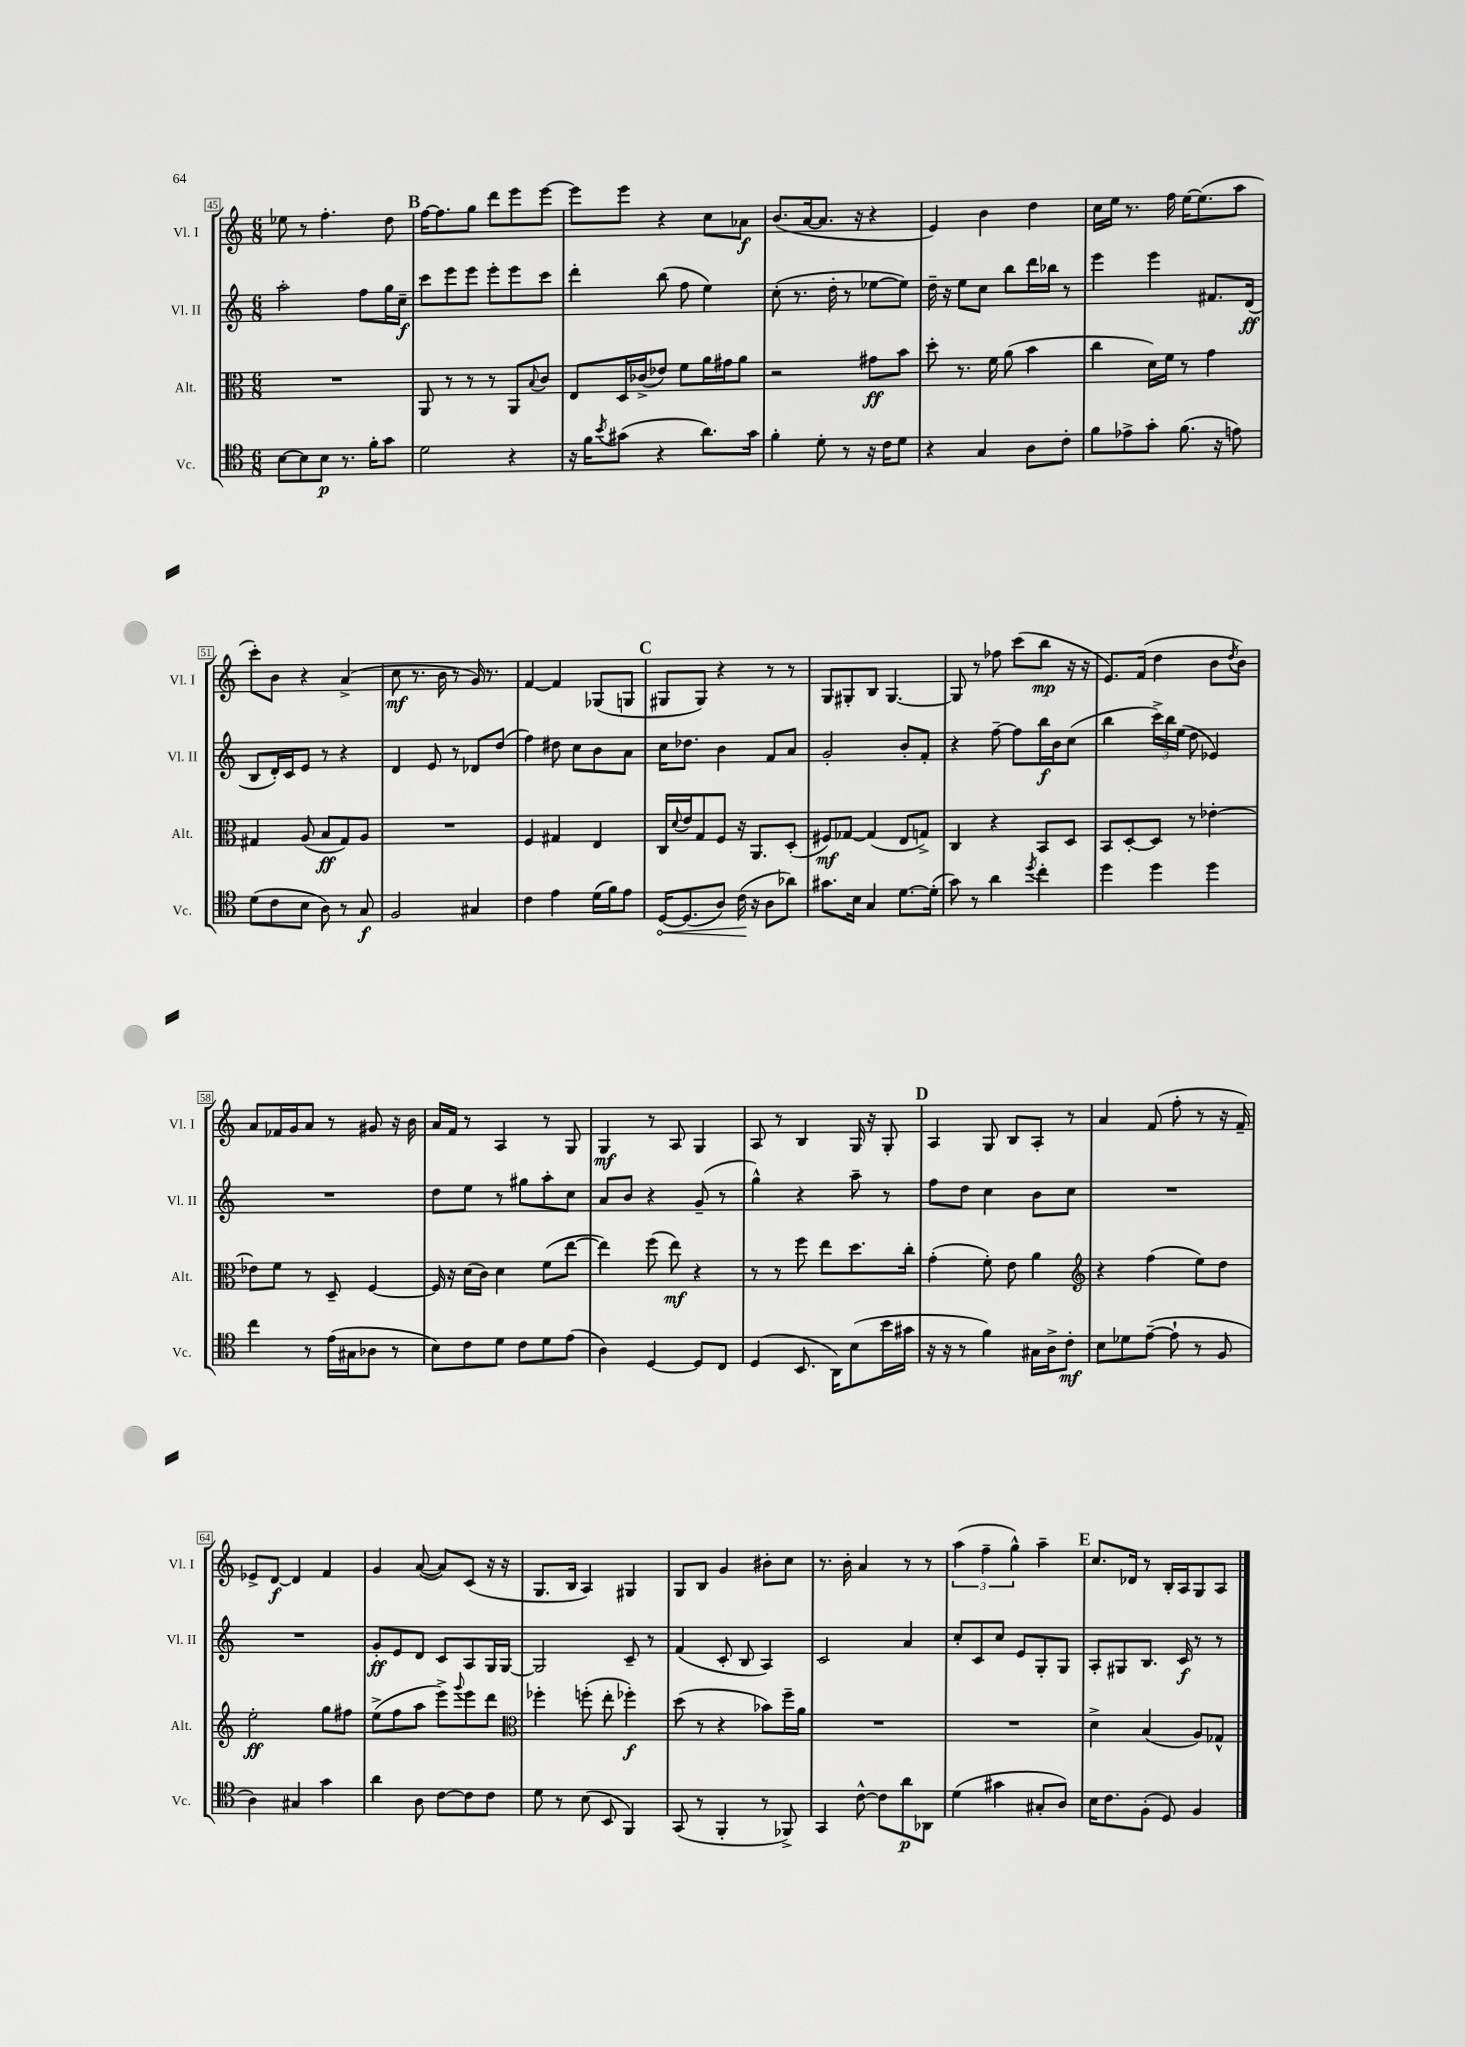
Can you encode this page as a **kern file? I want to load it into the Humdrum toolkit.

**kern	**dynam	**kern	**dynam	**kern	**dynam	**kern	**dynam
*part4	*part4	*part3	*part3	*part2	*part2	*part1	*part1
*staff4	*staff4	*staff3	*staff3	*staff2	*staff2	*staff1	*staff1
*I"Vc.	*	*I"Alt.	*	*I"Vl. II	*	*I"Vl. I	*
*I'Vc.	*	*I'Alt.	*	*I'Vl. II	*	*I'Vl. I	*
*clefC4	*	*clefC3	*	*clefG2	*	*clefG2	*
*k[]	*	*k[]	*	*k[]	*	*k[]	*
*M6/8	*	*M6/8	*	*M6/8	*	*M6/8	*
=45	=45	=45	=45	=45	=45	=45	=45
[8B\L	.	2.r	.	2aa'\	.	8ee-X\	.
8B\]	.	.	.	.	.	8r	.
8B\J	p	.	.	.	.	4.ff'\	.
8.r	.	.	.	.	.	.	.
.	.	.	.	8ff\L	.	.	.
16f'\KL	.	.	.	.	.	.	.
8g\J	.	.	.	16gg\L	.	8dd\	.
.	.	.	.	16cc~\JJ	f	.	.
!!LO:REH:place=s1:t=B
=46	=46	=46	=46	=46	=46	=46	=46
2d\	.	8AA/	.	8ccc\L	.	[16ff\KL	.
.	.	.	.	.	.	8.ff\]	.
.	.	8r	.	8eee\	.	.	.
.	.	8r	.	8eee\J	.	8gg\J	.
.	.	8r	.	8eee'\L	.	8ddd\L	.
4r	.	8AA/L	.	8eee\	.	8eee\	.
.	.	8qqB/	.	.	.	.	.
.	.	8c/J	.	8ccc\J	.	[8eee\J	.
=47	=47	=47	=47	=47	=47	=47	=47
16r	.	8E/L	.	4ddd'\	.	8eee\L]	.
16f\KL	.	.	.	.	.	.	.
8qb/	.	.	.	.	.	.	.
(8g#X\J	.	16D/L	.	.	.	8eee\J	.
.	.	(16c-X^/J	.	.	.	.	.
4r	.	8e-X/J)	.	(8bb\	.	4r	.
.	.	8f\L	.	8ff\	.	.	.
8.a\L)	.	16a\L	.	4ee\)	.	8cc\L	.
.	.	16g#X\J	.	.	.	.	.
.	.	8a\J	.	.	.	8a-X\J	f
16g#\Jk	.	.	.	.	.	.	.
=48	=48	=48	=48	=48	=48	=48	=48
4f'\	.	2r	.	(8cc'\	.	(8.b/L	.
.	.	.	.	8.r	.	.	.
.	.	.	.	.	.	[16a/k	.
8d'\	.	.	.	.	.	8.a/J]	.
.	.	.	.	16dd'\	.	.	.
8r	.	.	.	8r	.	.	.
.	.	.	.	.	.	16r	.
16r	.	8g#X\L	ff	[8ee-X\L	.	4r	.
16c\KL	.	.	.	.	.	.	.
8d\J	.	8b\J	.	8ee-\J])	.	.	.
=49	=49	=49	=49	=49	=49	=49	=49
4r	.	8dd'\	.	16dd~\	.	4e/)	.
.	.	.	.	16r	.	.	.
.	.	8.r	.	8ee\L	.	.	.
4G/	.	.	.	8cc\J	.	4b\	.
.	.	16f\	.	.	.	.	.
.	.	(8a\	.	8bb\L	.	.	.
8A\L	.	4b\	.	16ddd\L	.	4dd\	.
.	.	.	.	16bb-X\JJ	.	.	.
8c'\J	.	.	.	8r	.	.	.
=50	=50	=50	=50	=50	=50	=50	=50
8f\L	.	4cc\	.	4eee\	.	16cc\LL	.
.	.	.	.	.	.	16ee\JJ	.
8e-X^\	.	.	.	.	.	8.r	.
8g'\J	.	16d\LL)	.	4eee\	.	.	.
.	.	16f\JJ	.	.	.	16ff\	.
(8.f\	.	8r	.	.	.	[16ee\KL	.
.	.	.	.	.	.	(8.ee\]	.
.	.	4g\	.	8.f#X/L	.	.	.
16r	.	.	.	.	.	.	.
8en\)	.	.	.	.	.	8aa\J	.
.	.	.	.	(16d/Jk	ff	.	.
!!LO:LB:g=z
=51	=51	=51	=51	=51	=51	=51	=51
(8d\L	.	4G#X/	.	8B/L	.	8ccc'\L)	.
8c\	.	.	.	16d'/L)	.	8b\J	.
.	.	.	.	16c/J	.	.	.
8B\J	.	(8A/	.	8e/J	.	4r	.
8A\)	.	8B/L	ff	8r	.	.	.
8r	.	8G#/)	.	4r	.	(4a^/	.
8G/	f	8A/J	.	.	.	.	.
=52	=52	=52	=52	=52	=52	=52	=52
2F/	.	2.r	.	4d/	.	8cc\	mf
.	.	.	.	.	.	8.r	.
.	.	.	.	8e/	.	.	.
.	.	.	.	.	.	16b\	.
.	.	.	.	8r	.	8r	.
4G#X/	.	.	.	8d-X/L	.	16g/)	.
.	.	.	.	.	.	8.r	.
.	.	.	.	(8dd/J	.	.	.
=53	=53	=53	=53	=53	=53	=53	=53
4c\	.	4F/	.	4ff\)	.	[4f/	.
4e\	.	4G#X/	.	8dd#X\	.	4f/]	.
.	.	.	.	8cc\L	.	.	.
(16d\LL	.	4E/	.	8b\	.	(8G-X/L	.
16f\J)	.	.	.	.	.	.	.
8e\J	.	.	.	8a\J	.	8Gn/J	.
!!LO:REH:place=s1:t=C
=54	=54	=54	=54	=54	=54	=54	=54
!	!LO:HP:b	!	!	!	!	!	!
[16D/KL	<	16C/LL	.	16cc\KL	.	8G#X/L	.
.	.	8qqd/	.	.	.	.	.
(8.D/]	.	16e/J	.	8.dd-X\J	.	.	.
.	.	8G/	.	.	.	8G#/J)	.
8A/J)	.	8F/J	.	4b\	.	4r	.
(16c\	.	16r	.	.	.	.	.
16r	[	8.AA/L	.	.	.	.	.
8A\L	.	.	.	8f/L	.	8r	.
8a-X\J)	.	(8D'/J	.	8a/J	.	8r	.
=55	=55	=55	=55	=55	=55	=55	=55
8.g#X\L	.	8F#X/L)	mf	2g'/	.	8G/L	.
.	.	[8G-X/J	.	.	.	8G#X'/	.
16B\Jk	.	.	.	.	.	.	.
4G/	.	(4G-/]	.	.	.	8B/J	.
.	.	.	.	.	.	[4.G#/	.
[8.d\L	.	8E/L	.	8b'/L	.	.	.
.	.	8Gn^/J)	.	8f'/J	.	.	.
(16d'\Jk]	.	.	.	.	.	.	.
=56	=56	=56	=56	=56	=56	=56	=56
8g\)	.	4C/	.	4r	.	8G#/]	.
8r	.	.	.	.	.	8r	.
4a\	.	4r	.	[8ff~\	.	8ff-X\	.
.	.	.	.	8ff\L]	.	(8ccc\L	.
8qdd/	.	.	.	.	.	.	.
4cc'\	.	8BB/L	.	16bb\L	f	8bb\J	mp
.	.	.	.	16b\J	.	.	.
.	.	8D/J	.	(8cc\J	.	16r	.
.	.	.	.	.	.	16r	.
=57	=57	=57	=57	=57	=57	=57	=57
4dd\	.	8BB/L	.	4bb\	.	8.e/L)	.
.	.	[8D'/	.	.	.	.	.
.	.	.	.	.	.	(16f/Jk	.
4dd\	.	8D/J]	.	24ccc^\LL)	.	4dd\	.
.	.	.	.	24bb\	.	.	.
.	.	.	.	(24ee\JJ	.	.	.
.	.	8r	.	8dd\	.	.	.
4dd\	.	[4e-X'\	.	4e-X/)	.	8b\L	.
.	.	.	.	.	.	8qdd/	.
.	.	.	.	.	.	8b\J)	.
!!LO:LB:g=z
=58	=58	=58	=58	=58	=58	=58	=58
4cc\	.	8e-X\L]	.	2.r	.	8a/L	.
.	.	8f\J	.	.	.	16f-X/L	.
.	.	.	.	.	.	16g/J	.
8r	.	8r	.	.	.	8a/J	.
(16e\LL	.	8D~/	.	.	.	8r	.
16G#X\J	.	.	.	.	.	.	.
8A-X\J	.	[4F/	.	.	.	8g#X/	.
8r	.	.	.	.	.	16r	.
.	.	.	.	.	.	16b\	.
=59	=59	=59	=59	=59	=59	=59	=59
8B\L)	.	16F/]	.	8dd\L	.	16a/LL	.
.	.	16r	.	.	.	16f/JJ	.
8c\	.	(16d\LL	.	8ee\J	.	8r	.
.	.	16c\JJ)	.	.	.	.	.
8d\J	.	4d\	.	8r	.	4A/	.
8c\L	.	.	.	8gg#X\L	.	.	.
8d\	.	(8f\L	.	8aa'\	.	8r	.
(8e\J	.	[8ee\J	.	8cc\J	.	8G/	.
=60	=60	=60	=60	=60	=60	=60	=60
4A\)	.	4ee\])	.	8a/L	.	4G/	mf
.	.	.	.	8b/J	.	.	.
[4D/	.	(8ff\	.	4r	.	8r	.
.	.	8ee\)	mf	.	.	8A/	.
8D/L]	.	4r	.	(8g~/	.	4G/	.
8C/J	.	.	.	8r	.	.	.
=61	=61	=61	=61	=61	=61	=61	=61
(4D/	.	8r	.	4gg^^\)	.	8A/	.
.	.	8r	.	.	.	8r	.
8.BB/	.	8ff\	.	4r	.	4B/	.
.	.	8ee\L	.	.	.	.	.
16AA\KL)	.	.	.	.	.	.	.
(8B\	.	8.dd\	.	8aa~\	.	16G/	.
.	.	.	.	.	.	16r	.
16b\L	.	.	.	8r	.	8G'/	.
16g#X\JJ	.	16cc'\Jk	.	.	.	.	.
!!LO:REH:place=s1:t=D
=62	=62	=62	=62	=62	=62	=62	=62
16r	.	(4g'\	.	8ff\L	.	4A/	.
16r	.	.	.	.	.	.	.
8r	.	.	.	8dd\J	.	.	.
4f\)	.	8f'\)	.	4cc\	.	8G/	.
.	.	8e\	.	.	.	8B/L	.
16G#X\LL	.	4a\	.	8b\L	.	8A'/J	.
16A^\J	.	.	.	.	.	.	.
8c'\J	mf	.	.	8cc\J	.	8r	.
=63	=63	=63	=63	=63	=63	=63	=63
*	*	*clefG2	*	*	*	*	*
8B\L	.	4r	.	2.r	.	4a/	.
8d-X\	.	.	.	.	.	.	.
([8e~\J	.	(4ff\	.	.	.	(8f/	.
8e`\]	.	.	.	.	.	8ff'\	.
8r	.	8ee\L)	.	.	.	8r	.
8F/	.	8dd\J	.	.	.	16r	.
.	.	.	.	.	.	16f~/)	.
!!LO:LB:g=z
=64	=64	=64	=64	=64	=64	=64	=64
4A\)	.	2ee'\	ff	2.r	.	8e-X^/L	.
.	.	.	.	.	.	[8d/J	f
4G#X/	.	.	.	.	.	4d/]	.
4g\	.	8gg\L	.	.	.	4f/	.
.	.	8ff#X\J	.	.	.	.	.
=65	=65	=65	=65	=65	=65	=65	=65
4a\	.	(8ee^\L	.	8g'/L	ff	4g/	.
.	.	8ff\	.	8e/	.	.	.
8A\	.	8aa\J	.	8d/J	.	([8a/	.
[8c\L	.	8eee^\L)	.	8c/L	.	8a/L])	.
.	.	8qqggg/	.	.	.	.	.
8c\]	.	8eee\	.	8A/	.	(8c/J	.
8c\J	.	8ddd\J	.	16G/L	.	16r	.
.	.	.	.	[16G/JJ	.	16r	.
=66	=66	=66	=66	=66	=66	=66	=66
*	*	*clefC3	*	*	*	*	*
8d\	.	4ff-X'\	.	2G/]	.	8.G/L	.
8r	.	.	.	.	.	.	.
.	.	.	.	.	.	16B/Jk	.
(8B\	.	(8ffn'\	.	.	.	4A/)	.
8BB/	.	8ee'\	.	.	.	.	.
4FF/)	.	4ff-X'\)	f	8c~/	.	4G#X/	.
.	.	.	.	8r	.	.	.
=67	=67	=67	=67	=67	=67	=67	=67
(8GG/	.	(8dd\	.	(4f/	.	8G/L	.
8r	.	8r	.	.	.	8B/J	.
4FF'/	.	4r	.	8c'/	.	4g/	.
.	.	.	.	8B/	.	.	.
8r	.	8b-X\L)	.	4A/)	.	8b#X'\L	.
8FF-X^/)	.	16ff~\L	.	.	.	8cc\J	.
.	.	16a\JJ	.	.	.	.	.
=68	=68	=68	=68	=68	=68	=68	=68
4GG/	.	2.r	.	2c/	.	8.r	.
.	.	.	.	.	.	16b'\	.
[8c^^\	.	.	.	.	.	4a/	.
8c\L]	.	.	.	.	.	.	.
8a\	p	.	.	4a/	.	8r	.
8AA-X\J	.	.	.	.	.	8r	.
=69	=69	=69	=69	=69	=69	=69	=69
(4d\	.	2.r	.	8cc'/L	.	(6aa\	.
.	.	.	.	8c/	.	.	.
.	.	.	.	.	.	6ff~\	.
4g#X\	.	.	.	8cc/J	.	.	.
.	.	.	.	.	.	6gg^^\)	.
.	.	.	.	8e/L	.	.	.
8G#X'/L	.	.	.	8G'/	.	4aa~\	.
8A/J)	.	.	.	8G/J	.	.	.
!!LO:REH:place=s1:t=E
=70	=70	=70	=70	=70	=70	=70	=70
16B\KL	.	4d^\	.	8A'/L	.	8.cc/L	.
8.c\	.	.	.	.	.	.	.
.	.	.	.	8G#X/	.	.	.
.	.	.	.	.	.	16d-X/Jk	.
(8F'\J	.	(4B/	.	8.B/J	.	8r	.
8D/)	.	.	.	.	.	16B'/LL	.
.	.	.	.	16c/	f	16A/J	.
4F/	.	8A/L)	.	8r	.	8G/	.
.	.	8G-X^^/J	.	8r	.	8A/J	.
==	==	==	==	==	==	==	==
*-	*-	*-	*-	*-	*-	*-	*-
